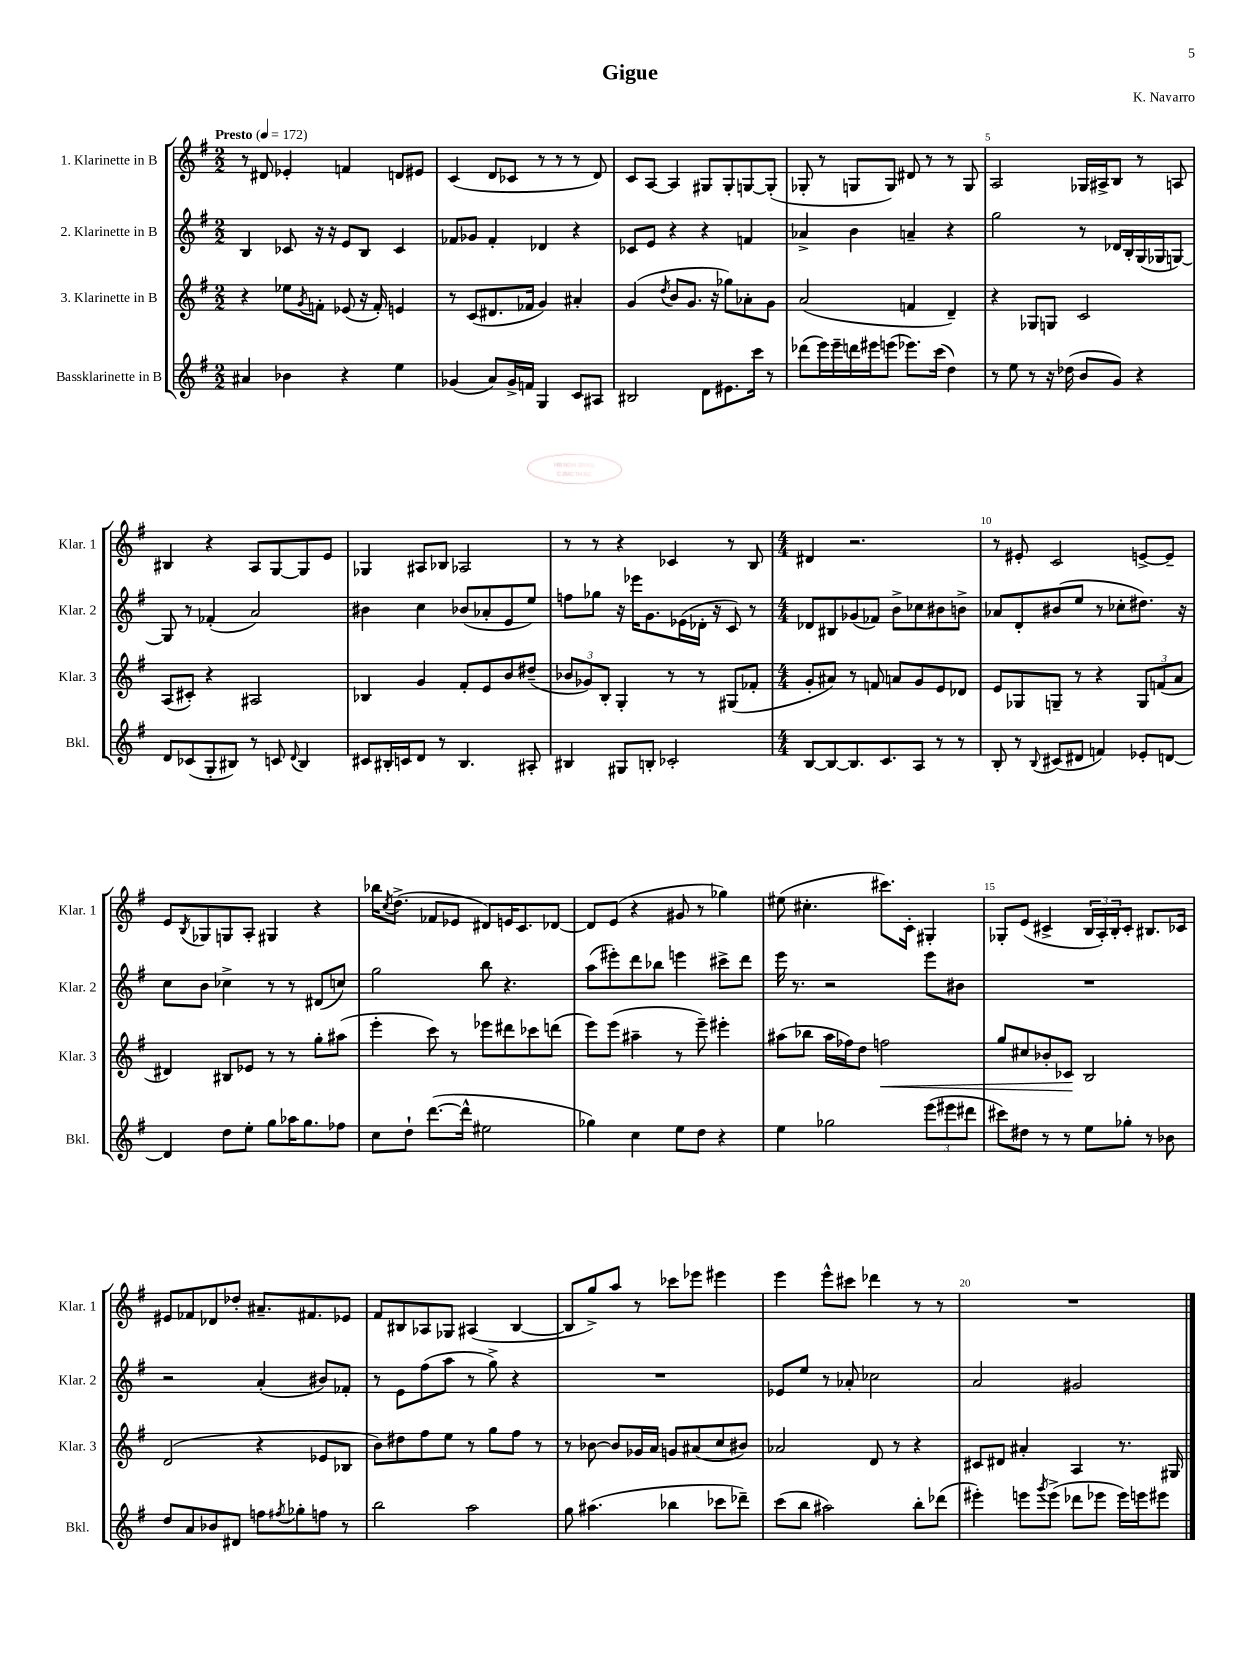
\header { title = "Gigue" composer = "K. Navarro" }
<<
\new StaffGroup <<
\new Staff = "s0" \with { instrumentName = "1. Klarinette in B" shortInstrumentName = "Klar. 1" } {
    \clef treble \key g \major \numericTimeSignature \time 2/2 \tempo "Presto" 4 = 172
    r8 dis'8 ees'4-. f'4 d'8 eis'8 |
    c'4( d'8 ces'8 r8 r8 r8 d'8) |
    c'8 a8~ a4 gis8 gis8-. g8~ g8-.( |
    ges8-. r8 g8 g8) dis'8 r8 r8 g8 |
    a2 ges16 ais16-> b8 r8 a8 |
    bis4 r4 a8 g8~ g8 e'8 |
    ges4 ais8 bes8 aes2 |
    r8 r8 r4 ces'4 r8 b8 |
    \numericTimeSignature \time 4/4 dis'4 r2. |
    r8 eis'8-. c'2 e'8~-> e'8-- |
    e'8 \acciaccatura { b8 } ges8 g8 a8-. gis4 r4 |
    bes''16 \acciaccatura { c''8 } d''8.->( fes'8 ees'8 dis'8) e'16 c'8. des'8~ |
    des'8 e'8( r4 gis'8 r8 ges''4) |
    eis''8( cis''4.-. cis'''8.) c'16-. gis4-. |
    ges8-. e'8( cis'4-> \tuplet 3/2 { b16 a16-.) b16-. } cis'8-. bis8. ces'16 |
    eis'8 fes'8 des'8 des''8-. ais'8.-- fis'8. ees'8 |
    fis'8 bis8 aes8 ges8 ais4( bis4~ |
    bis8 g''8->) a''8 r8 ces'''8 ees'''8 eis'''4 |
    e'''4 e'''8-^ cis'''8 des'''4 r8 r8 |
    R1 \bar "|." |
}
\new Staff = "s1" \with { instrumentName = "2. Klarinette in B" shortInstrumentName = "Klar. 2" } {
    \clef treble \key g \major \numericTimeSignature \time 2/2
    b4 ces'8 r16 r16 e'8 b8 ces'4 |
    fes'8 ges'8 fes'4-. des'4 r4 |
    ces'8 e'8 r4 r4 f'4 |
    aes'4-> b'4 a'4-- r4 |
    g''2 r8 des'16 b16-. g16( ges16 g8~) |
    g8 r8 fes'4-.( a'2) |
    bis'4 c''4 bes'8( aes'8-. e'8 e''8) |
    f''8 ges''8 r16 ees'''16 g'8. ees'16( des'16-. r16 c'8) r8 |
    \numericTimeSignature \time 4/4 des'8 bis8 ges'8( fes'8) b'8-> ces''8 bis'8 b'8-> |
    aes'8 d'8-. bis'8( e''8 r8 ces''8-. dis''8.) r16 |
    c''8 b'8 ces''4-> r8 r8 dis'8( c''8) |
    g''2 b''8 r4. |
    a''8( eis'''8-.) d'''8 bes''8 e'''4 cis'''8-> d'''8 |
    e'''16 r8. r2 e'''8 bis'8 |
    R1 |
    r2 a'4-.( bis'8) fes'8-. |
    r8 e'8 fis''8( a''8 r8 g''8->) r4 |
    R1 |
    ees'8 e''8 r8 aes'8-. ces''2 |
    a'2 gis'2 \bar "|." |
}
\new Staff = "s2" \with { instrumentName = "3. Klarinette in B" shortInstrumentName = "Klar. 3" } {
    \clef treble \key g \major \numericTimeSignature \time 2/2
    r4 ees''8 \acciaccatura { g'8 } f'8-. ees'8( r16 f'16-.) e'4 |
    r8 c'8( dis'8. fes'16 g'4) ais'4-. |
    g'4( \acciaccatura { d''8 } b'8 g'8. r16 ges''8) aes'8-. g'8 |
    a'2( f'4 d'4--) |
    r4 ges8 g8 c'2 |
    a8( cis'8-.) r4 ais2 |
    bes4 g'4 fis'8-. e'8 b'8 dis''8--( |
    \tuplet 3/2 { bes'8 ges'8) b8-. } g4-. r8 r8 gis8( fes'8-. |
    \numericTimeSignature \time 4/4 g'8-. ais'8) r8 f'8 a'8 g'8 e'8 des'8 |
    e'8 ges8 g8-- r8 r4 \tuplet 3/2 { g8 f'8( a'8 } |
    dis'4) bis8 ees'8 r8 r8 g''8-. ais''8( |
    e'''4-. c'''8) r8 ees'''8 dis'''8 ces'''8 d'''8( |
    e'''8) e'''8( ais''4-- r8 e'''8--) eis'''4-. |
    ais''8( bes''8 ais''16 fes''16) d''8 f''2\< |
    g''8 cis''8 bes'8-. ces'8\! b2 |
    d'2( r4 ees'8 bes8 |
    b'8) dis''8 fis''8 e''8 r8 g''8 fis''8 r8 |
    r8 bes'8~ bes'8 ges'16 a'16 g'8 ais'8( c''8 bis'8) |
    aes'2 d'8 r8 r4 |
    cis'8 dis'8 ais'4-. a4 r8. gis16 \bar "|." |
}
\new Staff = "s3" \with { instrumentName = "Bassklarinette in B" shortInstrumentName = "Bkl." } {
    \clef treble \key g \major \numericTimeSignature \time 2/2
    ais'4 bes'4 r4 e''4 |
    ges'4( a'8) ges'16-> f'16 g4 c'8 ais8 |
    bis2 d'8 eis'8. c'''16 r8 |
    des'''8( e'''16) e'''16-- d'''16 eis'''16 e'''8( ees'''8.) c'''16( d''4) |
    r8 e''8 r8 r16 des''16( b'8 g'8) r4 |
    d'8 ces'8( g8-. bis8) r8 c'8 \appoggiatura { d'8 } bis4 |
    cis'8 bis16-. c'16 d'8 r8 bis4. ais8-. |
    bis4 gis8 b8-. ces'2-. |
    \numericTimeSignature \time 4/4 b8~ b8~ b8. c'8. a8 r8 r8 |
    b8-. r8 \appoggiatura { b8 } cis'8( dis'8 f'4) ees'8-. d'8~ |
    d'4 d''8 e''8-. g''8 aes''16 g''8. fes''8 |
    c''8 d''8-! d'''8.~( d'''16-^ eis''2 |
    ges''4) c''4 e''8 d''8 r4 |
    e''4 ges''2 \tuplet 3/2 { e'''8( eis'''8 dis'''8 } |
    cis'''8) dis''8 r8 r8 e''8 ges''8-. r8 bes'8 |
    d''8 a'8 bes'8 dis'8 f''8 \acciaccatura { fis''8 } ges''8-. f''8 r8 |
    b''2 a''2 |
    g''8 ais''4.( bes''4 ces'''8 des'''8--) |
    c'''8( b''8 ais''2) b''8-. des'''8( |
    eis'''4-.) e'''8 \acciaccatura { g'''8 } e'''8->( des'''8 ees'''8 ees'''16) e'''16 eis'''8 \bar "|." |
}
>>
>>
\layout { \context { \Score \override BarNumber.break-visibility = ##(#f #t #t) barNumberVisibility = #(every-nth-bar-number-visible 5) } }
